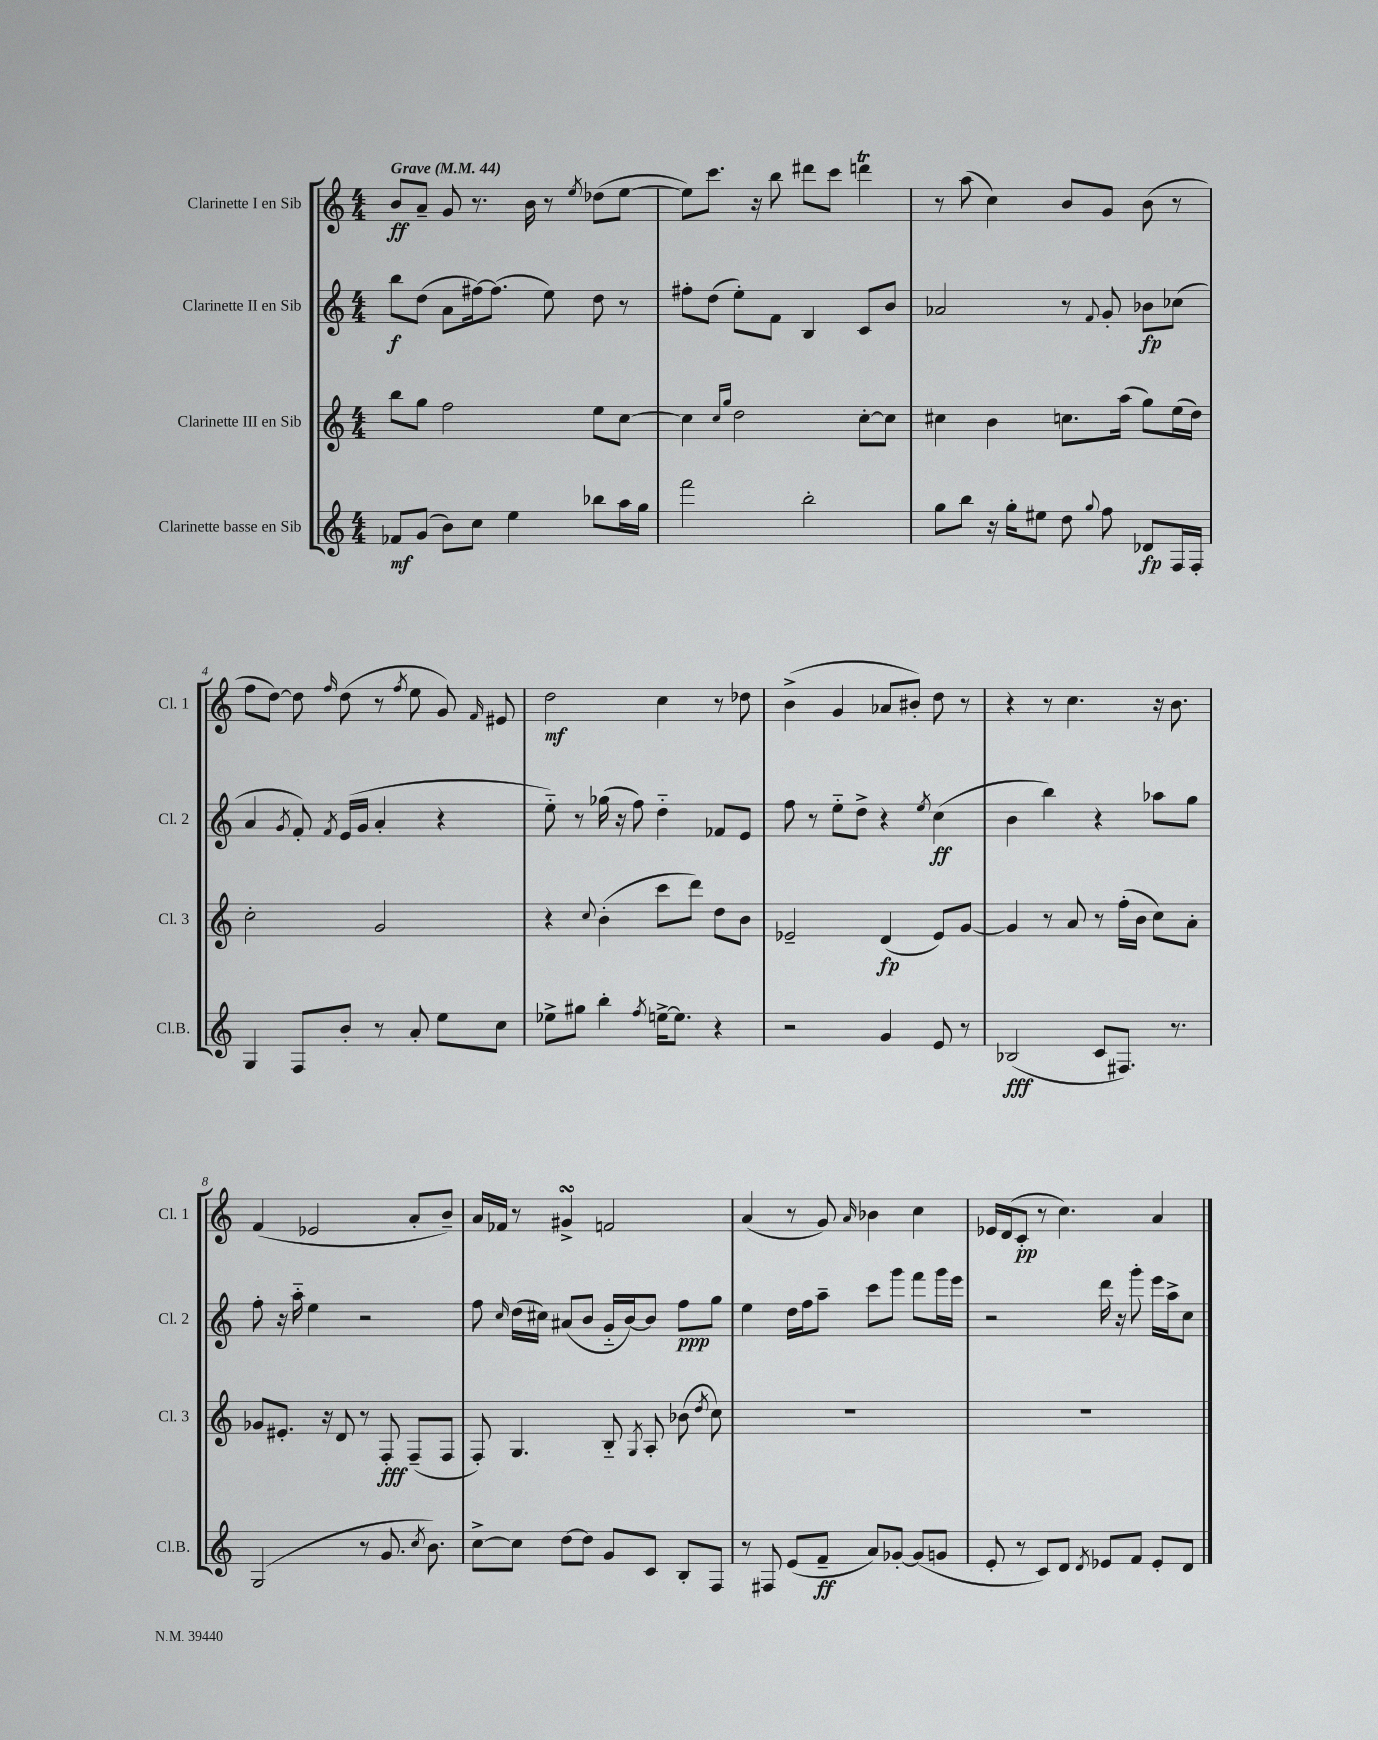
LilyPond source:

<<
\new StaffGroup <<
\new Staff = "s0" \with { instrumentName = "Clarinette I en Sib" shortInstrumentName = "Cl. 1" } {
    \clef treble \key c \major \numericTimeSignature \time 4/4 \tempo "Grave" 4 = 44
    \autoBeamOff b'8[\ff a'8]-- g'8 r8. b'16 r8 \acciaccatura { e''8 } des''8[( e''8]~ |
    e''8[) c'''8.] r16 b''8 dis'''8[ c'''8] d'''4\trill |
    r8 a''8( c''4) b'8[ g'8] b'8( r8 |
    f''8[ d''8]~) d''8 \grace { f''16 } d''8( r8 \acciaccatura { f''8 } e''8 g'8) \grace { f'16 } eis'8 |
    d''2\mf c''4 r8 des''8 |
    b'4->( g'4 aes'8[ bis'8]-.) d''8 r8 |
    r4 r8 c''4. r16 b'8. |
    f'4( ees'2 a'8[-. b'8]--) |
    a'16[ fes'16] r8 gis'4->\turn f'2 |
    a'4( r8 g'8) \grace { a'16 } bes'4 c''4 |
    ees'16[ d'16( c'8]-.\pp r8 c''4.) a'4 \bar "|." |
}
\new Staff = "s1" \with { instrumentName = "Clarinette II en Sib" shortInstrumentName = "Cl. 2" } {
    \clef treble \key c \major \numericTimeSignature \time 4/4
    \autoBeamOff b''8[\f d''8]( a'8[ fis''16~) fis''8.]( e''8) d''8 r8 |
    fis''8[-. d''8]( e''8[-.) f'8] b4 c'8[ b'8] |
    aes'2 r8 \appoggiatura { f'8 } g'8-. bes'8[\fp ces''8]( |
    a'4 \acciaccatura { g'8 } f'8-.) \acciaccatura { f'8 } e'16[( g'16] a'4-. r4 |
    e''8-_) r8 ges''16( r16 f''8) d''4-_ fes'8[ e'8] |
    f''8 r8 e''8[-_ d''8]-> r4 \acciaccatura { e''8 } c''4\ff( |
    b'4 b''4) r4 aes''8[ g''8] |
    f''8-. r16 a''16-_ e''4 r2 |
    f''8 \grace { c''16 } d''16[( cis''16]) ais'8[( b'8] g'16[-_ b'16~) b'8] f''8[\ppp g''8] |
    e''4 d''16[ f''16 a''8]-- c'''8[ g'''8] f'''8[ g'''16 e'''16] |
    r2 d'''16 r16 g'''8-. e'''16[ a''16-> c''8] \bar "|." |
}
\new Staff = "s2" \with { instrumentName = "Clarinette III en Sib" shortInstrumentName = "Cl. 3" } {
    \clef treble \key c \major \numericTimeSignature \time 4/4
    \autoBeamOff b''8[ g''8] f''2 e''8[ c''8]~ |
    c''4 \grace { c''16[ g''16] } d''2 c''8[~-. c''8] |
    cis''4 b'4 c''8.[ a''16]( g''8[) e''16( d''16]) |
    c''2-. g'2 |
    r4 \appoggiatura { c''8 } b'4-.( c'''8[ d'''8]) d''8[ b'8] |
    ees'2-- d'4\fp( ees'8[) g'8]~ |
    g'4 r8 a'8 r8 f''16[-.( b'16] c''8[) a'8]-. |
    ges'8[ eis'8.]-. r16 d'8 r8 f8-.\fff f8[--( f8] |
    f8-.) g4. b8-_ \acciaccatura { g8 } a8-. bes'8( \acciaccatura { d''8 } c''8) |
    R1 |
    R1 \bar "|." |
}
\new Staff = "s3" \with { instrumentName = "Clarinette basse en Sib" shortInstrumentName = "Cl.B." } {
    \clef treble \key c \major \numericTimeSignature \time 4/4
    \autoBeamOff fes'8[\mf g'8]( b'8[) c''8] e''4 bes''8[ a''16 g''16] |
    f'''2 b''2-. |
    g''8[ b''8] r16 g''16[-. eis''8] d''8 \appoggiatura { g''8 } f''8 des'8[\fp f16 f16]-. |
    g4 f8[ b'8]-. r8 a'8-. e''8[ c''8] |
    ees''8[-> gis''8] b''4-. \acciaccatura { f''8 } e''16[~-> e''8.] r4 |
    r2 g'4 e'8 r8 |
    bes2\fff( c'8[ fis8.]) r8. |
    g2( r8 g'8. \acciaccatura { c''8 } b'8.) |
    c''8[~-> c''8] d''8[~ d''8] g'8[ c'8] b8[-. f8] |
    r8 fis8 e'8[( f'8]--\ff a'8[) ges'8]~-. ges'8[( g'8] |
    e'8-. r8 c'8[) d'8] \acciaccatura { d'8 } ees'8[ f'8] ees'8[-. d'8] \bar "|." |
}
>>
>>
